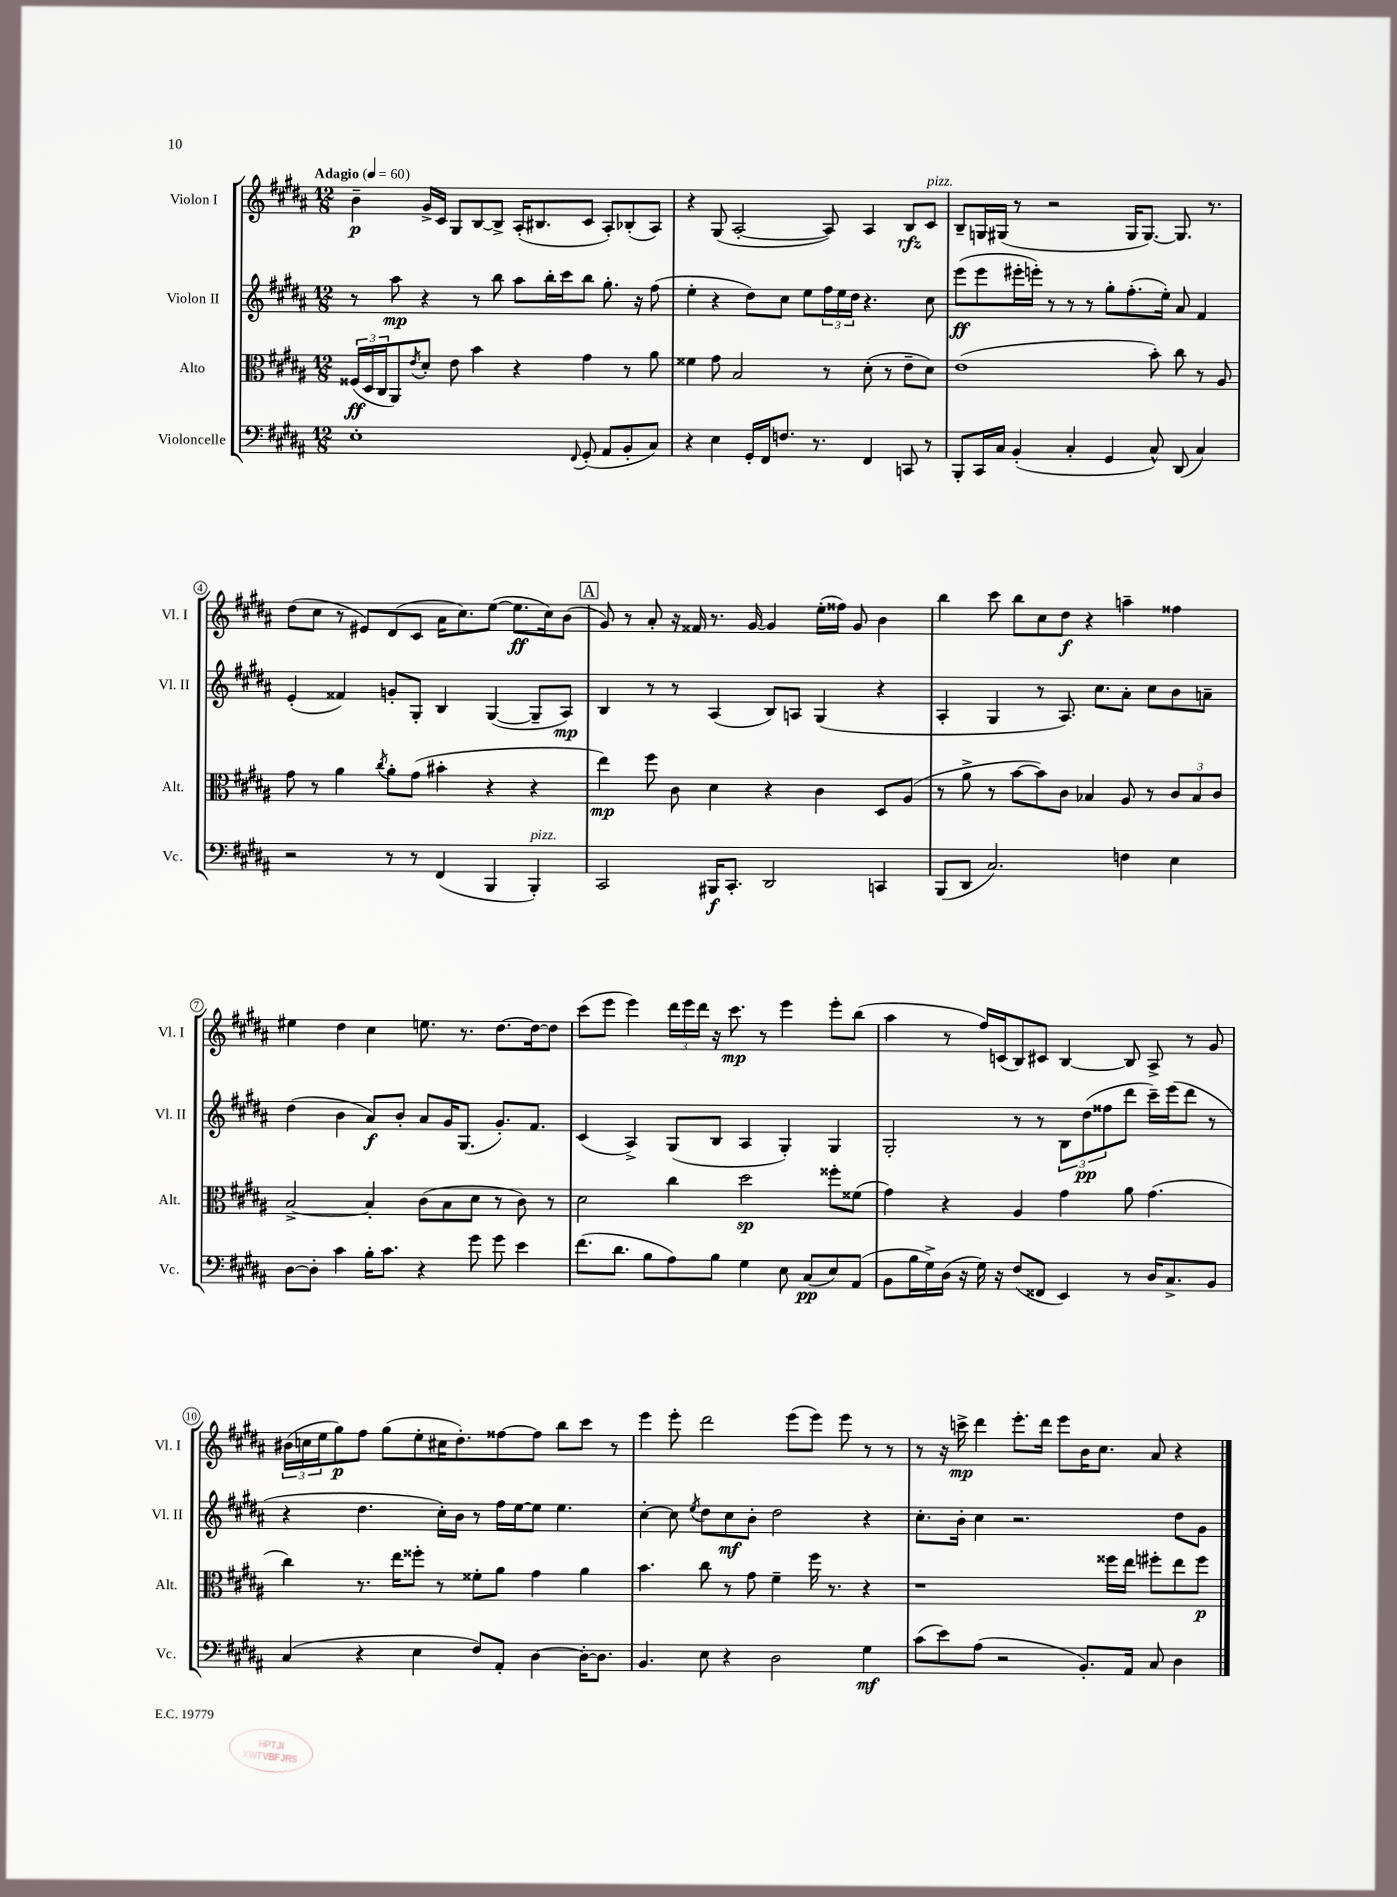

**kern	**dynam	**kern	**dynam	**kern	**dynam	**kern	**dynam
*part4	*part4	*part3	*part3	*part2	*part2	*part1	*part1
*staff4	*staff4	*staff3	*staff3	*staff2	*staff2	*staff1	*staff1
*I"Violoncelle	*	*I"Alto	*	*I"Violon II	*	*I"Violon I	*
*I'Vc.	*	*I'Alt.	*	*I'Vl. II	*	*I'Vl. I	*
*clefF4	*	*clefC3	*	*clefG2	*	*clefG2	*
*k[f#c#g#d#a#]	*	*k[f#c#g#d#a#]	*	*k[f#c#g#d#a#]	*	*k[f#c#g#d#a#]	*
*M12/8	*	*M12/8	*	*M12/8	*	*M12/8	*
*MM60	*	*MM60	*	*MM60	*	*MM60	*
=1	=1	=1	=1	=1	=1	=1	=1
!	!	!	!	!	!	!LO:TX:a:B:t=Adagio	!
1E'	.	(24F##X/LL	ff	8r	.	4b~\	p
.	.	24D#/	.	.	.	.	.
.	.	24C#/J	.	.	.	.	.
.	.	8AA#/)	.	8aa#\	mp	.	.
.	.	8qe/	.	.	.	.	.
.	.	8d#'/J	.	4r	.	16g#^/LL	.
.	.	.	.	.	.	16c#/JJ	.
.	.	8e\	.	.	.	8G#/L	.
.	.	4b\	.	8r	.	[8B/	.
.	.	.	.	8bb\	.	8B^/J]	.
.	.	4r	.	8aa#\L	.	(16A#'/KL	.
.	.	.	.	.	.	8.B#X/	.
.	.	.	.	16bb'\L	.	.	.
.	.	.	.	16ccc#\J	.	.	.
8qqFF#/	.	.	.	.	.	.	.
(8GG#'/	.	4g#\	.	8bb\J	.	8c#/J	.
8AA#/L	.	.	.	8.gg#'\	.	8A#'/L)	.
8BB'/	.	8r	.	.	.	(8B-X'/	.
.	.	.	.	16r	.	.	.
8C#/J)	.	8a#\	.	(8ff#\	.	8A#/J)	.
=2	=2	=2	=2	=2	=2	=2	=2
4r	.	4f##X\	.	4ee'\	.	4r	.
4E\	.	8g#\	.	4r	.	(8G#/	.
.	.	2B/	.	.	.	[2A#'/	.
16GG#'/LL	.	.	.	8dd#\L)	.	.	.
16FF#/J	.	.	.	.	.	.	.
8.Fn/J	.	.	.	8cc#\J	.	.	.
.	.	.	.	8ee\L	.	.	.
8.r	.	.	.	.	.	.	.
.	.	8r	.	24ff#\L	.	8A#/])	.
.	.	.	.	24ee\	.	.	.
.	.	.	.	24dd#\JJ	.	.	.
4FF#/	.	(8d#'\	.	4.r	.	4A#/	.
.	.	8r	.	.	.	.	.
8CCn/	.	8e~\L	.	.	.	8B/L	rfz
!	!	!	!	!	!	!LO:TX:a:i:t=pizz.	!
8r	.	8d#\J)	.	8cc#\	.	8c#/J	.
=3	=3	=3	=3	=3	=3	=3	=3
8BBB'/L	.	(1e	.	(8eee\L	ff	8B~/L	.
16CC#/L	.	.	.	8eee\	.	16Gn/L	.
16C#/JJ	.	.	.	.	.	(16G#X/JJ	.
(4BB'/	.	.	.	16eee#X'\L	.	8r	.
.	.	.	.	16eeen'\JJ)	.	.	.
.	.	.	.	8r	.	2r	.
4C#'/	.	.	.	8r	.	.	.
.	.	.	.	8r	.	.	.
4GG#/	.	.	.	8gg#'\L	.	.	.
.	.	.	.	(8.ff#'\	.	16G#/KL	.
.	.	.	.	.	.	[8.G#/J)	.
8C#^^/)	.	8b'\)	.	.	.	.	.
.	.	.	.	16ee'\Jk)	.	.	.
(8DD#/	.	8cc#\	.	8a#/	.	8.G#/]	.
4C#/)	.	8r	.	4f#/	.	.	.
.	.	.	.	.	.	8.r	.
.	.	8A#/	.	.	.	.	.
!!LO:LB:g=z
=4	=4	=4	=4	=4	=4	=4	=4
2r	.	8g#\	.	(4e'/	.	(8dd#\L	.
.	.	8r	.	.	.	8cc#\J	.
.	.	4a#\	.	4f##X/)	.	8r	.
.	.	.	.	.	.	8e#X/L)	.
.	.	8qcc#/	.	.	.	.	.
8r	.	8a#'\L	.	8gn'/L	.	(8d#/	.
8r	.	(8g#\J	.	8G#'/J	.	8c#/J	.
(4FF#/	.	4b#X'\	.	4B/	.	16a#\KL	.
.	.	.	.	.	.	8.cc#\)	.
4BBB/	.	4r	.	([4G#/	.	([8ee\J	.
.	.	.	.	.	.	8.ee\L]	ff
!LO:TX:a:i:t=pizz.	!	!	!	!	!	!	!
4BBB'/)	.	4r	.	8G#~/L]	.	.	.
.	.	.	.	.	.	16cc#\k)	.
.	.	.	.	8A#/J)	mp	(8b\J	.
!!LO:REH:place=s1:t=A
=5	=5	=5	=5	=5	=5	=5	=5
2CC#/	.	4ee\)	mp	4B/	.	8g#/)	.
.	.	.	.	.	.	8r	.
.	.	8ff#\	.	8r	.	8a#'/	.
.	.	8c#\	.	8r	.	16r	.
.	.	.	.	.	.	16f##X/	.
16BBB#X/KL	f	4d#\	.	(4A#/	.	8.r	.
8.CC#'/J	.	.	.	.	.	.	.
.	.	.	.	.	.	[16g#/	.
2DD#/	.	4r	.	8B/L)	.	4g#/]	.
.	.	.	.	8An/J	.	.	.
.	.	4c#\	.	(4G#/	.	(16ee'\LL	.
.	.	.	.	.	.	16ff##X\JJ)	.
.	.	.	.	.	.	8g#/	.
4CCn/	.	8D#/L	.	4r	.	4b\	.
.	.	(8A#/J	.	.	.	.	.
=6	=6	=6	=6	=6	=6	=6	=6
(8BBB/L	.	8r	.	4A#'/	.	4bb\	.
8DD#/J	.	8a#^\	.	.	.	.	.
2.C#/)	.	8r	.	4G#/	.	8ccc#\	.
.	.	[8b\L	.	.	.	8bb\L	.
.	.	8b\])	.	8r	.	8cc#\	.
.	.	8c#\J	.	8.A#/)	.	8dd#\J	f
.	.	4B-X/	.	.	.	4r	.
.	.	.	.	8.cc#\L	.	.	.
4Fn\	.	8A#/	.	8a#'\J	.	4aan~\	.
.	.	8r	.	8cc#\L	.	.	.
4E\	.	12c#/L	.	8b\	.	4ff##X\	.
.	.	12B-/	.	.	.	.	.
.	.	.	.	8an~\J	.	.	.
.	.	12c#/J	.	.	.	.	.
!!LO:LB:g=z
=7	=7	=7	=7	=7	=7	=7	=7
[8D#\L	.	[2B^/	.	(4dd#\	.	4ee#X\	.
8D#'\J]	.	.	.	.	.	.	.
4c#\	.	.	.	4b\	.	4dd#\	.
16B'\KL	.	4B'/]	.	8a#/L)	f	4cc#\	.
8.c#\J	.	.	.	.	.	.	.
.	.	.	.	8b'/J	.	.	.
4r	.	(8c#\L	.	8a#/L	.	8.een\	.
.	.	8B\	.	16g#/K	.	.	.
.	.	.	.	(8.G#/J	.	8.r	.
8g#\	.	8d#\J	.	.	.	.	.
8g#\	.	8r	.	8.g#'/L)	.	[8.dd#\L	.
4e\	.	8c#\)	.	.	.	.	.
.	.	.	.	8.f#/J	.	16dd#\k_	.
.	.	8r	.	.	.	8dd#\J]	.
=8	=8	=8	=8	=8	=8	=8	=8
(8.f#\L	.	2d#\	.	(4c#/	.	(8ccc#\L	.
.	.	.	.	.	.	8eee\J	.
8.d#\J	.	.	.	.	.	.	.
.	.	.	.	4A#^/)	.	4eee\)	.
8B\L	.	.	.	.	.	.	.
8A#\)	.	4cc#\	.	(8G#/L	.	24ddd#\LL	.
.	.	.	.	.	.	24eee\	.
.	.	.	.	.	.	24ddd#\JJ	.
8B\J	.	.	.	8B/J	.	16r	.
.	.	.	.	.	.	8.ccc#\	mp
4G#\	.	2dd#\	sp	4A#/	.	.	.
.	.	.	.	.	.	8r	.
8E\	.	.	.	4G#'/)	.	4eee\	.
(8C#/L	pp	.	.	.	.	.	.
8E/)	.	8ff##X'\L	.	4G#/	.	8eee'\L	.
(8AA#/J	.	(8f##X\J	.	.	.	(8bb\J	.
=9	=9	=9	=9	=9	=9	=9	=9
8BB\L	.	4g#\)	.	2G#'/	.	4aa#\	.
16B\L	.	.	.	.	.	.	.
16G#^\)	.	.	.	.	.	.	.
(16D#\JJ	.	4r	.	.	.	8r	.
16r	.	.	.	.	.	.	.
16G#\)	.	.	.	.	.	16ff#/LL)	.
16r	.	.	.	.	.	(16cn/J	.
(8F#/L	.	4A#/	.	8r	.	8B/)	.
8FF##X/J	.	.	.	8r	.	8c#X/J	.
4EE/)	.	4g#\	.	12B\L	.	[4B/	.
.	.	.	.	(12dd#\	pp	.	.
.	.	.	.	12ff##X\	.	.	.
8r	.	8a#\	.	8ddd#\J	.	8B/]	.
16D#/KL	.	(4.g#\	.	16ccc#~\LL)	.	8A#^/	.
8.C#^/	.	.	.	(16eee\J	.	.	.
.	.	.	.	8ddd#\J	.	8r	.
8BB/J	.	.	.	8r	.	8g#/	.
!!LO:LB:g=z
=10	=10	=10	=10	=10	=10	=10	=10
(4C#/	.	4cc#\)	.	4r	.	(24b#X\LL	.
.	.	.	.	.	.	24ccn\	.
.	.	.	.	.	.	24ee\J	.
.	.	.	.	.	.	8gg#\)	p
4r	.	8.r	.	4.dd#\	.	8ff#\J	.
.	.	.	.	.	.	(8gg#\L	.
.	.	16ee\KL	.	.	.	.	.
4E\	.	8ff##X'\J	.	.	.	8ee'\	.
.	.	8r	.	16cc#'\LL)	.	16cc#X\K	.
.	.	.	.	16b\JJ	.	8.dd#'\)	.
8F#/L)	.	8f##X'\L	.	8r	.	.	.
8AA#'/J	.	8a#\J	.	16ff#\LL	.	[8ff##X\	.
.	.	.	.	[16ee\J	.	.	.
[4D#\	.	4g#\	.	8ee\J]	.	8ff##\J]	.
.	.	.	.	4.ee\	.	8bb\L	.
16D#'\KL_	.	4a#\	.	.	.	8ccc#\J	.
8.D#\J]	.	.	.	.	.	.	.
.	.	.	.	.	.	8r	.
=11	=11	=11	=11	=11	=11	=11	=11
4.BB/	.	4.b\	.	[4cc#'\	.	4eee\	.
.	.	.	.	8cc#\]	.	8eee'\	.
.	.	.	.	8qee/	.	.	.
8E\	.	8cc#\	.	8dd#\L	.	2ddd#\	.
4r	.	8r	.	8cc#\	mf	.	.
.	.	8g#\	.	8b'\J	.	.	.
2D#\	.	4f#~\	.	2dd#\	.	.	.
.	.	.	.	.	.	(8eee\L	.
.	.	16ff#\	.	.	.	8eee\J)	.
.	.	8.r	.	.	.	.	.
.	.	.	.	.	.	8eee\	.
4G#\	mf	4r	.	4r	.	8r	.
.	.	.	.	.	.	8r	.
=12	=12	=12	=12	=12	=12	=12	=12
(8c#\L	.	1r	.	8.cc#'\L	.	8r	.
8e\)	.	.	.	.	.	16r	.
.	.	.	.	16b'\Jk	.	16cccn^\	mp
(8A#\J	.	.	.	4cc#\	.	4ddd#\	.
2r	.	.	.	.	.	.	.
.	.	.	.	2.r	.	8.eee'\L	.
.	.	.	.	.	.	16ddd#\Jk	.
.	.	.	.	.	.	8eee\L	.
8.BB'/L)	.	.	.	.	.	16b\K	.
.	.	.	.	.	.	8.cc#\J	.
.	.	16ff##X\LL	.	.	.	.	.
16AA#/Jk	.	16ee\JJ	.	.	.	.	.
8C#/	.	8ff#X'\L	.	.	.	8a#/	.
4D#\	.	8ee\	.	8dd#\L	.	4r	.
.	.	8ff#\J	p	8g#\J	.	.	.
==	==	==	==	==	==	==	==
*-	*-	*-	*-	*-	*-	*-	*-
